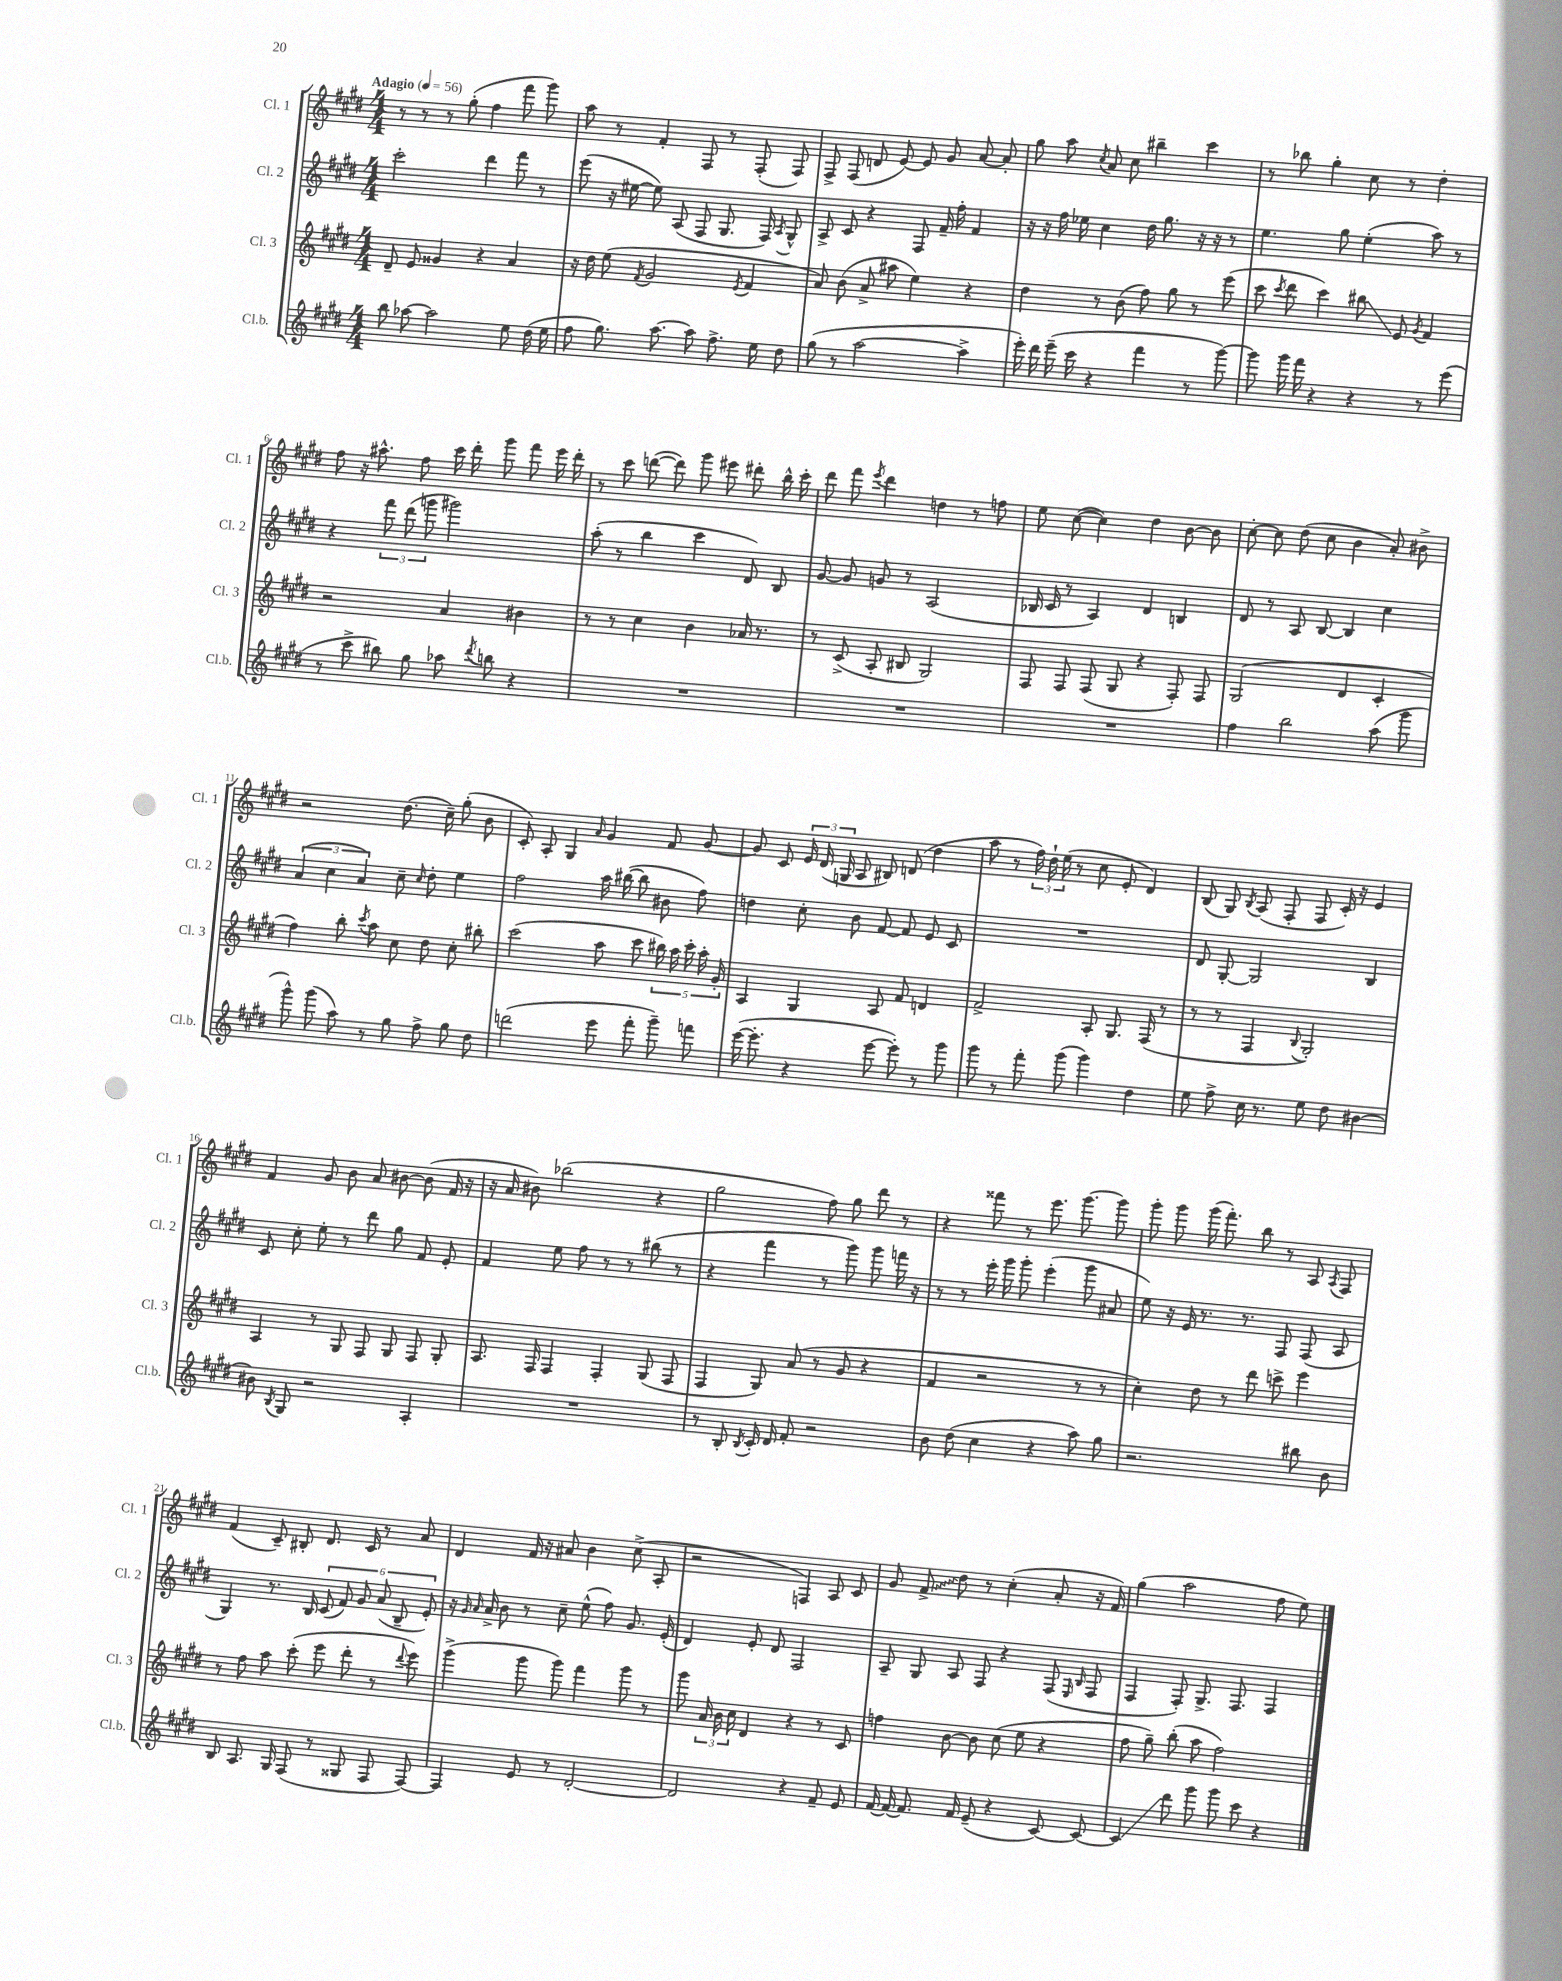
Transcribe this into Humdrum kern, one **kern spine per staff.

**kern	**kern	**kern	**kern
*staff4	*staff3	*staff2	*staff1
*clefG2	*clefG2	*clefG2	*clefG2
*k[f#c#g#d#]	*k[f#c#g#d#]	*k[f#c#g#d#]	*k[f#c#g#d#]
*M4/4	*M4/4	*M4/4	*M4/4
*MM56	*MM56	*MM56	*MM56
8bb	8d#~	2ccc#'	8r
[8aa-	8e	.	8r
2aa-]	4g##	.	8r
.	.	.	(8gg#'
.	4r	4ddd#	4ff#
8ee	4a	8fff#	8fff#
(16dd#	.	8r	8ggg#)
16ee	.	.	.
=	=	=	=
8ff#	16r	(8eee	8aa
.	16dd#	.	.
8.gg#)	(8ee	16r	8r
.	.	[16ee#	.
.	8qf#	.	.
.	2g#	8ee#])	4f#'
[8.aa	.	.	.
.	.	(8A	.
8aa]	.	8F#	8F#
8.ff#^	.	8.G#	8r
.	8qe	.	.
.	4f#	.	(8F#'
16ee	.	16F#)	.
.	.	8qA	.
8dd#	.	8G#^^	8F#)
=	=	=	=
(8gg#	8a)	8A^	8F#^
8r	(8b	8c#	(8F#
[2aa	8a^	4r	8d
.	8aa#	.	[8e)
.	4ee)	8F#	8e]
.	.	16f#~	8g#
.	.	16ff#'	.
4aa^]	4r	4f#	[8a
.	.	.	8a']
=	=	=	=
16eee')	4dd#	16r	8gg#
16ddd#	.	16r	.
(16eee~	.	16ff#	8aa
16ccc#	.	16ee-	.
.	.	.	8qcc#
4r	8r	4cc#	8a
.	(8b	.	8cc#
4fff#	8ff#)	16dd#	4bb#~
.	.	8.gg#	.
.	8gg#	.	.
8r	8r	16r	4ccc#
.	.	16r	.
[8ggg#)	(8eee	8r	.
=	=	=	=
8ggg#]	8ccc#	4.ee	8r
.	8qccc#	.	.
16ggg#	8ddd#	.	8bb-
16fff#	.	.	.
4r	4ccc#)	.	4gg#'
.	.	8gg#	.
4r	8bb#	(4ee'	8cc#
.	8e	.	8r
.	8qg#	.	.
8r	4f#	8aa)	4dd#'
(8eee	.	8r	.
=	=	=	=
8r	2r	4r	8ff#
8ccc#^	.	.	16r
.	.	.	8.aa#^^
8bb#)	.	12fff#	.
.	.	(12ddd#	.
8gg#	.	.	8ff#
.	.	12ggg	.
8aa-	4a	2ggg#)	16ccc#
.	.	.	16ddd#'
8qddd#	.	.	.
8bb	.	.	8ggg#
4r	4b#	.	8fff#
.	.	.	16eee
.	.	.	16ddd#'
=	=	=	=
1r	8r	(8aa'	8r
.	8r	8r	8ccc#
.	4cc#	4bb	([8ddd
.	.	.	8ddd])
.	4b	4ccc#	8ggg#
.	.	.	8eee#
.	16a-	8d#)	8ddd#'
.	8.r	.	.
.	.	8B	16bb^^
.	.	.	16ccc#'
=	=	=	=
1r	8r	[8g#	8ddd#
.	(8c#^	8g#]	8fff#
.	.	.	8qeee
.	8A'	8g	4ddd#
.	8B#	8r	.
.	2G#)	(2A	4dd
.	.	.	8r
.	.	.	8ff
=	=	=	=
1r	8F#	16B-	8ee
.	.	16c#	.
.	8F#	8r	([8cc#
.	(8F#	4A)	4cc#])
.	8G#	.	.
.	4r	4d#	4dd#
.	8F#')	4B	[8b
.	8F#	.	8b]
=	=	=	=
4ff#	(2G#	8d#	[8cc#'
.	.	8r	8cc#]
2bb	.	8A	(8dd#
.	.	[8B	8cc#
.	4d#	4B]	4b
(8aa	4c#'	4cc#	8a')
8ggg#	.	.	8b#^
=	=	=	=
8ggg#^^)	4ff#)	(6a	2r
(8ggg#	.	.	.
.	.	6cc#	.
8aa)	8bb'	.	.
.	.	6a)	.
.	8qccc#	.	.
8r	8aa	.	.
8gg#	8cc#	8cc#~	(8.dd#
.	.	16qqcc#	.
8ff#^	8dd#	8dd#'	.
.	.	.	16cc#~)
8gg#	8cc#'	4ee	(8gg#'
8dd#	8bb#'	.	8b
=	=	=	=
(2ddd	(2ccc#	2ff#	8c#')
.	.	.	8A'
.	.	.	4G#
.	.	.	16qqa
8eee	8aa	16aa	4g#
.	.	([16bb#	.
8fff#'	8ccc#	8bb#]	.
8ggg#~)	20bb#)	8b#	8f#
.	20aa	.	.
.	20ccc#'	.	.
8fff	.	8ff#)	[8g#
.	20aa'	.	.
.	20g#'	.	.
=	=	=	=
([16eee	4A	4dd	8g#]
8.eee']	.	.	.
.	.	.	8c#
4r	4G#	8cc#'	24e
.	.	.	(24d#
.	.	.	24G
.	.	8b	8A
[8eee	8A	[8f#	8B#)
8eee'])	8f#	8f#]	(8d
8r	4d	8e	4dd#
8ggg#	.	8c#	.
=	=	=	=
8ggg#	2f#^	1r	8aa
8r	.	.	8r
8fff#'	.	.	24ff#)
.	.	.	24dd#`
.	.	.	(24ee
(8ggg#	.	.	8r
4ggg#)	8A'	.	8cc#
.	8.G#	.	8e'
4dd#	.	.	4d#)
.	(16F#	.	.
.	8r	.	.
=	=	=	=
8ee	8r	8d#	(8B
8ff#^	8r	[8G#'	8G#)
.	.	.	8qB
16cc#	4F#	2G#]	(8A
8.r	.	.	.
.	.	.	8F#'
.	8qqB	.	.
8ee	2G#')	.	8F#
8dd#	.	.	16c#')
.	.	.	16r
[4b#	.	4B	4e
=	=	=	=
8b#]	4A	8c#	4f#
8qB	.	.	.
8G#	.	8cc#'	.
2r	8r	8ee'	8g#
.	8G#	8r	8b
.	8F#	8ddd#	8a
.	8G#	8gg#	[8b#
4A'	8F#	8f#	(8b#]
.	8G#'	8e'	16f#
.	.	.	16r
=	=	=	=
1r	8.A	4f#	16r
.	.	.	16a
.	.	.	8b#)
.	16F#	.	.
.	4F#	8ee	(2bb-
.	.	8ff#	.
.	4F#'	8r	.
.	.	8r	.
.	(8G#	(8bb#	4r
.	8F#	8r	.
=	=	=	=
8r	4F#	4r	2gg#
8B'	.	.	.
8qB	.	.	.
16c#'	8G#)	4fff#	.
16d#	.	.	.
8f#'	(8a	.	.
2r	8r	8r	8ff#)
.	8g#	8ggg#)	8gg#
.	4r	8ggg#	8ddd#
.	.	16fff	8r
.	.	16r	.
=	=	=	=
8b	4f#	8r	4r
(8dd#	.	8r	.
4cc#	2r	16eee'	8fff##
.	.	16ggg#	.
.	.	8ggg#'	8r
4r	.	(4eee'	8.eee
.	.	.	[8.ggg#
8aa)	8r	8ggg#	.
8gg#	8r	8a#	8ggg#]
=	=	=	=
2.r	4cc#')	8ee)	8ggg#'
.	.	16r	8ggg#
.	.	16e	.
.	8dd#	8.r	(16ggg#
.	.	.	8.fff#')
.	8r	.	.
.	.	8.r	.
.	8ddd#	.	8bb
.	8ccc^	8F#	8r
8bb#	4eee	(8F#	8A
.	.	.	8qA
8b	.	8A	8F#
=	=	=	=
8B	8r	4G#)	(4f#
8.A	8ff#	.	.
.	8aa	8.r	8c#~)
16G#	.	.	.
(8F#	(8ccc#'	.	8B#'
.	.	16B	.
8r	8eee	(12c#	8.d#
.	.	12f#)	.
8G##	8ddd#'	.	.
.	.	12g#	.
.	.	.	16c#
8F#	8r	(12a	8r
.	.	12B~	.
.	8qqddd#	.	.
[8F#)	8eee)	.	8a
.	.	12e')	.
=	=	=	=
4F#]	(4ggg#^	16r	4d#
.	.	16qqg#	.
.	.	16qqa	.
.	.	16a^	.
.	.	8b	.
8e	8ggg#	8r	16f#
.	.	.	16r
8r	8ggg#)	8cc#~	8a#
[2d#'	4fff#	(8ee^^	4b
.	.	8ff#)	.
.	8ggg#	8.g#	(8cc#^
.	8r	.	8A'
.	.	(16e'	.
=	=	=	=
2d#]	8ggg#	4d#)	2r
.	24a	.	.
.	24b	.	.
.	24cc#	.	.
.	4d#	8e'	.
.	.	8d#	.
4r	4r	2F#	4F)
8f#~	8r	.	8A
8e	8c#	.	8c#
=	=	=	=
[16f#	4ff	8A~	8g#
16f#_	.	.	.
8.f#]	.	8G#	8f#^
.	[8b	8A	8dd#
16f#	.	.	.
(8e~	8b]	8F#	8r
4r	(8cc#	4r	(4cc#'
.	8ee	.	.
[8c#)	4r	(8F#	8a'
.	.	16qqE	.
.	.	16qqB	.
8c#_	.	8F#	16r
.	.	.	16f#)
=	=	=	=
4c#]	8ff#	4F#	(4gg#
.	8gg#~)	.	.
8ddd#	(8bb'	8F#')	2aa
8ggg#	8aa	8.G#^	.
8ggg#	2ff#)	.	.
.	.	8.F#	.
8ccc#	.	.	.
4r	.	4F#	8ff#
.	.	.	8ee)
==	==	==	==
*-	*-	*-	*-
